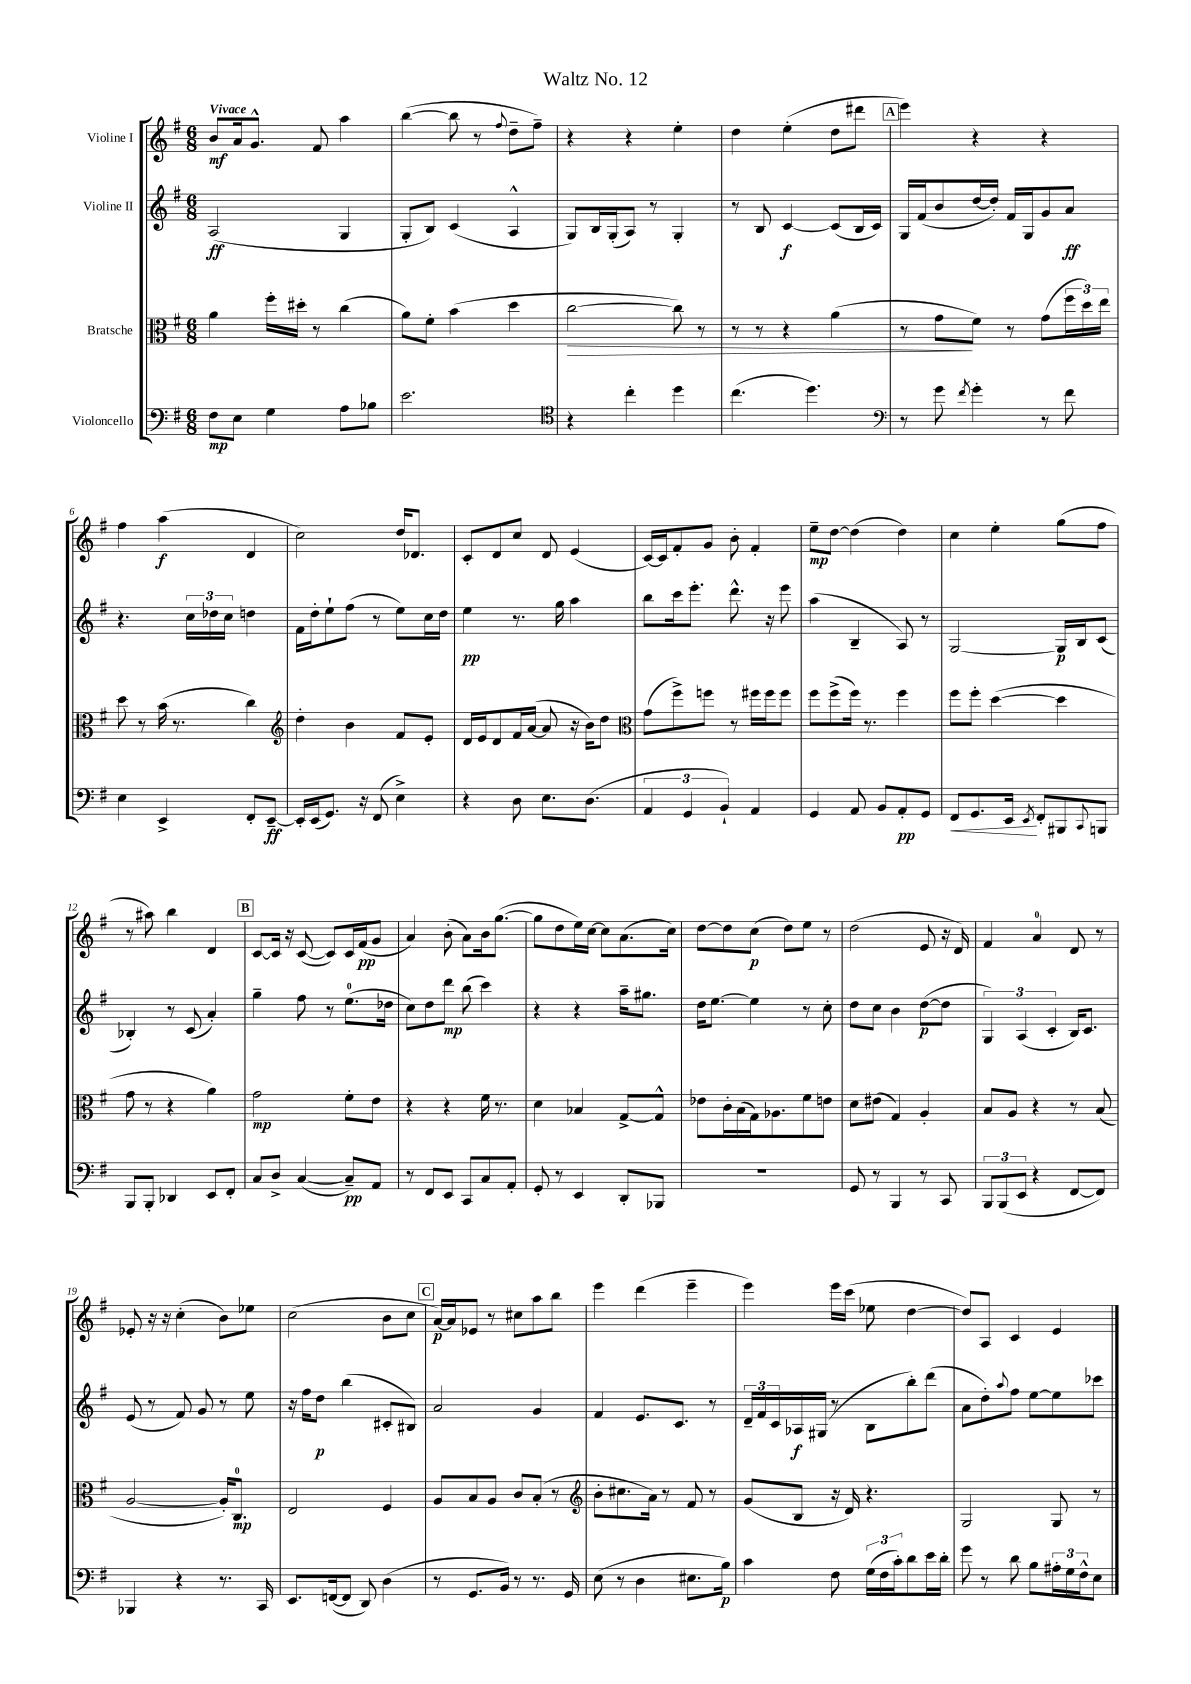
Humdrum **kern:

**kern	**kern	**kern	**kern
*staff4	*staff3	*staff2	*staff1
*clefF4	*clefC3	*clefG2	*clefG2
*k[f#]	*k[f#]	*k[f#]	*k[f#]
*M6/8	*M6/8	*M6/8	*M6/8
8F#	4a	(2A	8b
8E	.	.	16a
.	.	.	8.g^^
4G	16ff#'	.	.
.	16dd#'	.	.
.	8r	.	8f#
8A	(4cc	4G	4aa
8B-	.	.	.
=	=	=	=
2.e	8a)	8G'	([4bb
.	8f#'	8B)	.
.	(4b	(4c	8bb]
.	.	.	8r
.	.	.	8qqff#
.	4dd	4A^^	8dd~
.	.	.	8ff#~)
=	=	=	=
*clefC4	*	*	*
4r	[2cc	8G)	4r
.	.	16B	.
.	.	(16G'	.
4cc'	.	8A)	4r
.	.	8r	.
4dd	8cc])	4G'	4ee'
.	8r	.	.
=	=	=	=
(4.cc	8r	8r	4dd
.	8r	8B	.
.	4r	[4c	(4ee'
4.dd)	.	.	.
.	(4a	(8c]	8dd
.	.	16B	8ddd#
.	.	16c)	.
=	=	=	=
*clefF4	*	*	*
8r	8r	16G	4eee)
.	.	(16f#	.
8g	8g	8b	.
8qf#	.	.	.
4g'	8f#)	[16dd	4r
.	.	16dd'])	.
.	8r	16f#	.
.	.	16G	.
8r	(8g	8g	4r
8f#	24ff#	8a	.
.	24dd)	.	.
.	24ee	.	.
=	=	=	=
4E	8dd	4.r	4ff#
.	8r	.	.
4EE^	(16b	.	(4aa
.	8.r	.	.
.	.	24cc	.
.	.	24dd-	.
.	.	24cc	.
8FF#'	4cc)	4dd	4d
[8EE~	.	.	.
=	=	=	=
*	*clefG2	*	*
16EE']	4dd'	16f#	2cc)
(16EE	.	16dd'	.
8.GG)	.	8ee`	.
.	4b	(8ff#	.
16r	.	.	.
(8FF#	.	8r	.
4E^)	8f#	8ee)	16dd
.	.	.	8.d-
.	8e'	16cc	.
.	.	16dd	.
=	=	=	=
4r	16d	4ee	8c'
.	16e	.	.
.	8d	.	8d
8D	16f#	8.r	8cc
.	([16a	.	.
8.E	8a]	.	8d
.	.	16gg	.
.	16r	4aa	(4e
(8.D	16b)	.	.
.	8dd	.	.
=	=	=	=
*	*clefC3	*	*
6AA	(8g	8bb	[16c)
.	.	.	16c]
.	8ff#^)	16ccc	8f#'
6GG	.	.	.
.	.	8.eee'	.
.	8ff	.	8g
6BB`)	.	.	.
.	8r	8.ddd^^	8b'
4AA	16ff#	.	4f#'
.	16ff#	16r	.
.	8ff#	8eee	.
=	=	=	=
4GG	8ff#	(4aa	8ee~
.	(8ff#^	.	[8dd
8AA	16ff#)	4B~	(4dd]
.	8.r	.	.
8BB	.	.	.
8AA'	4ff#	8A)	4dd)
8GG	.	8r	.
=	=	=	=
8FF#	8ff#	[2G	4cc
8.GG	8ff#'	.	.
.	([4dd	.	4ee'
16EE	.	.	.
8qEE	.	.	.
8FF#'	.	.	.
8BBB#	4dd]	16G]	(8gg
.	.	16B	.
8qqCC	.	.	.
8BBB	.	(8c	8ff#
=	=	=	=
8BBB	8g	4B-')	8r
8BBB'	8r	.	8aa#)
4DD-	4r	8r	4bb
.	.	(8c	.
8EE	4a)	4a')	4d
8FF#'	.	.	.
=	=	=	=
8C	2g	4gg~	[8c
8D^	.	.	16c]
.	.	.	16r
([4C	.	8ff#	([8c
.	.	8r	8c])
8C~])	8f#'	(8.ee	16c
.	.	.	(16f#
8AA	8e	.	8g
.	.	16dd-	.
=	=	=	=
8r	4r	8cc)	4a)
8FF#	.	8dd	.
8EE	4r	8ddd	(8b'
8CC	.	(8bb	8a)
8C	16f#	4ccc)	16b
.	8.r	.	([8.gg
8AA'	.	.	.
=	=	=	=
8GG'	4d	4r	8gg]
8r	.	.	8dd
4EE	4B-	4r	16ee)
.	.	.	[16cc
.	.	.	8cc]
8DD'	[8G^	16aa~	(8.a
.	.	8.gg#	.
8BBB-	8G^^]	.	.
.	.	.	16cc)
=	=	=	=
2.r	8e-	16dd	[8dd
.	.	[8.ee	.
.	16c'	.	8dd]
.	(16B	.	.
.	16G)	4ee]	(8cc
.	8.A-	.	.
.	.	.	8dd)
.	8f#	8r	8ee
.	8e	8cc'	8r
=	=	=	=
8GG	8d	8dd	(2dd
8r	(8e#	8cc	.
4BBB	4G)	4b	.
8r	4A'	([8dd	8e
8CC	.	8dd]	16r
.	.	.	16d)
=	=	=	=
12BBB	8B	6G)	4f#
(12BBB	.	.	.
.	8A	.	.
12EE	.	(6A	.
4r	4r	.	4a
.	.	6c'	.
[8FF#	8r	16B)	8d
.	.	8.c	.
8FF#])	(8B	.	8r
=	=	=	=
4BBB-	[2A	(8e	8e-'
.	.	8r	16r
.	.	.	16r
4r	.	8f#)	(4cc'
.	.	8g	.
8.r	16A'])	8r	8b)
.	8.C	.	.
.	.	8ee	8ee-
16CC	.	.	.
=	=	=	=
8.EE	2E	16r	(2cc
.	.	16ff#	.
.	.	8dd	.
([16FF	.	.	.
8FF]	.	(4bb	.
8DD)	.	.	.
(4D	4F#	8c#'	8b
.	.	8B#)	8cc
=	=	=	=
8r	8A	2a	[16a)
.	.	.	16a]
8.GG	8B	.	8e-
.	8A	.	8r
16BB)	.	.	.
8r	8c	.	8cc#
8.r	(8B'	4g	8aa
.	8r	.	8bb
16GG	.	.	.
=	=	=	=
*	*clefG2	*	*
(8E	8b'	4f#	4eee
8r	8.cc#	.	.
4D	.	8.e	(4ddd
.	16a)	.	.
.	8r	.	.
.	.	8.c	.
8.E#	8f#	.	4eee~
.	8r	8r	.
16B)	.	.	.
=	=	=	=
4c	(8g	24d~	4eee)
.	.	24f#	.
.	.	24c	.
.	8B	16A-	.
.	.	(16G#	.
8F#	16r	8r	16eee
.	16d)	.	(16ccc
(24G	4.r	8B	8ee-
24F#	.	.	.
24c')	.	.	.
8d	.	8bb')	[4dd
16e	.	(8ddd	.
16d'	.	.	.
=	=	=	=
8g	2G	8a	8dd])
8r	.	8dd')	8A
.	.	8qqaa	.
8d	.	8ff#	4c
8B	.	[8ee	.
24A#'	8G	8ee]	4e
24G	.	.	.
24F#^^	.	.	.
8E	8r	8ccc-	.
==	==	==	==
*-	*-	*-	*-
